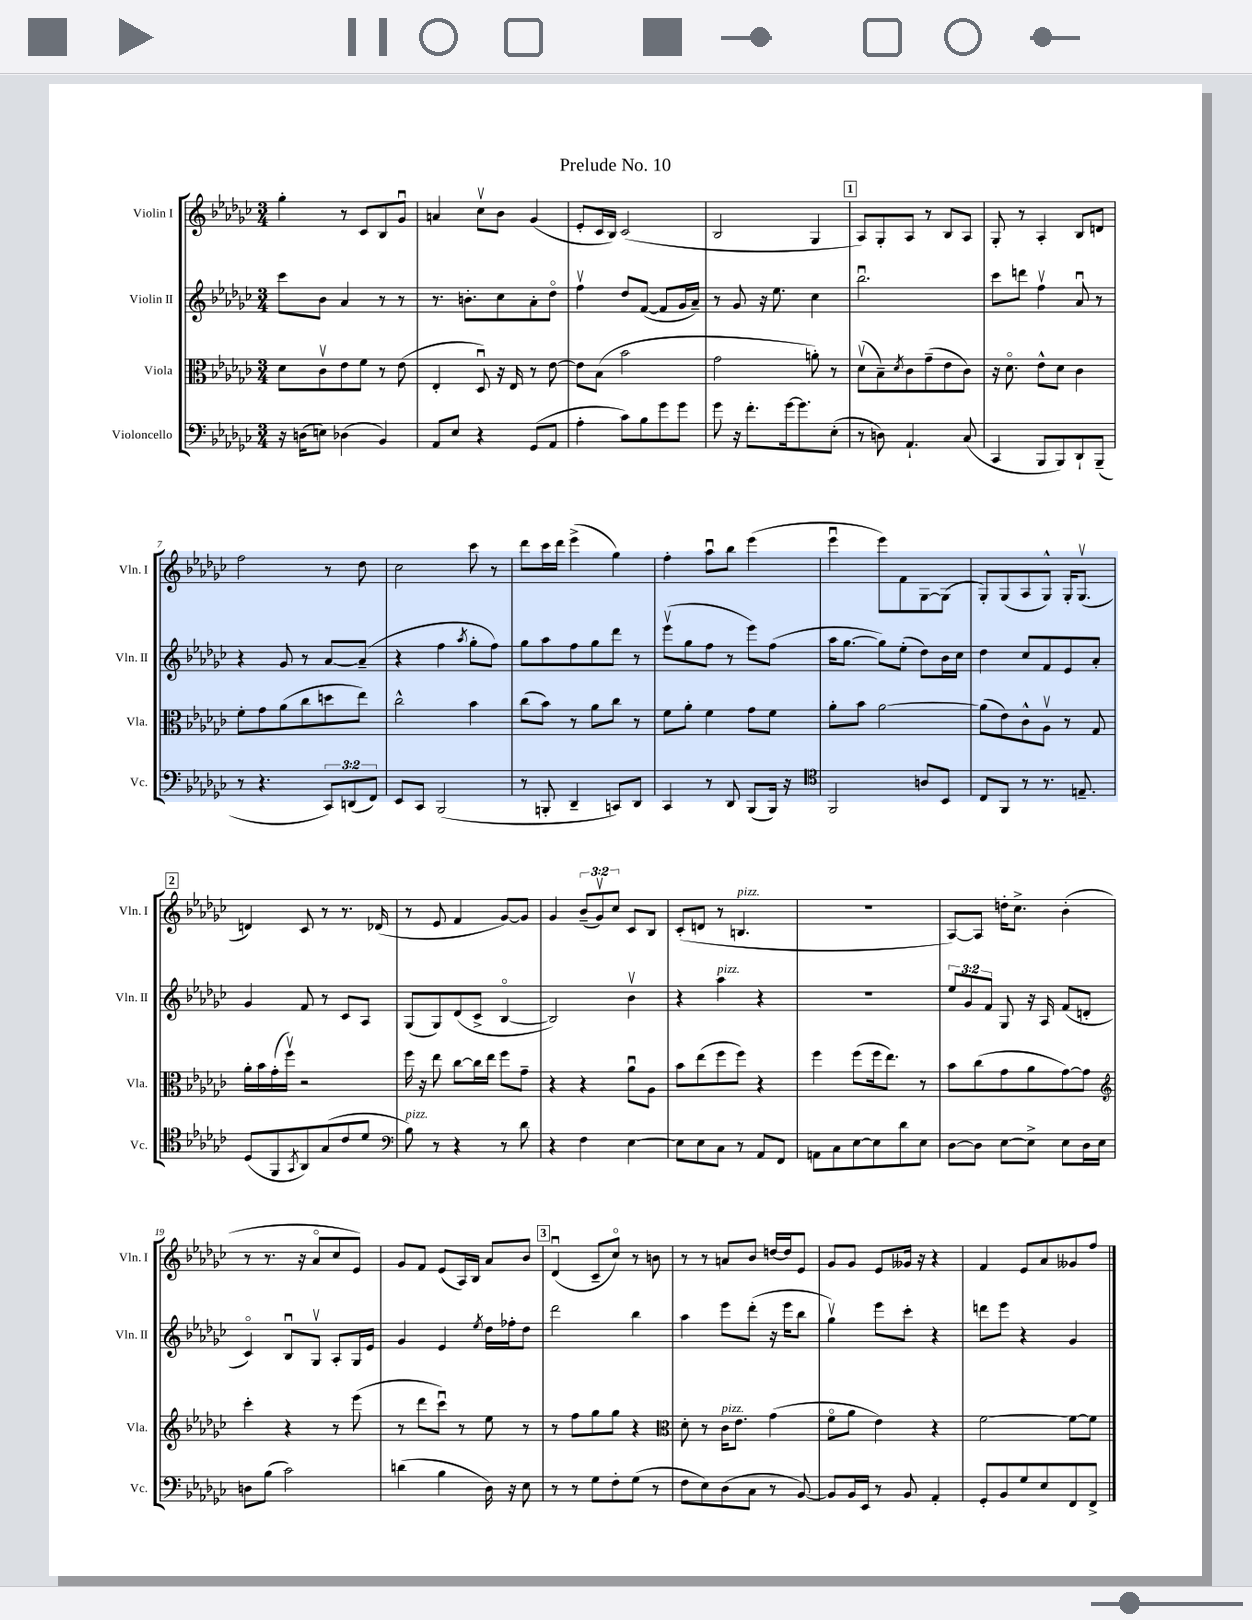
\header { title = "Prelude No. 10" }
<<
\new StaffGroup <<
\new Staff = "s0" \with { instrumentName = "Violin I" shortInstrumentName = "Vln. I" } {
    \clef treble \key ges \major \numericTimeSignature \time 3/4 \override Staff.TupletNumber.text = #tuplet-number::calc-fraction-text
    ges''4-. r8 ces'8 bes8 ges'8\downbow |
    a'4 ces''8\upbow bes'8 ges'4( |
    ees'8-. ces'16 bes16) ces'2( |
    bes2 ges4 |
    \mark \markup { \box "1" } aes8) ges8-. aes8 r8 bes8 aes8 |
    ges8-. r8 aes4-. bes8 d'8 |
    f''2 r8 des''8 |
    ces''2 ces'''8 r8 |
    des'''8 ces'''16 des'''16 ees'''4->( ges''4) |
    f''4-. aes''8\downbow bes''8 ees'''4( |
    ees'''4\downbow ees'''8) f'8 ges8~ ges8( |
    ges8-.) ges8( aes8 ges8-^) ges16-. ges8.\upbow( |
    \mark \markup { \box "2" } d'4) ces'8 r8 r8. des'16( |
    r8 ees'8 f'4 ges'8~) ges'8 |
    ges'4 \tuplet 3/2 { bes'8--( ges'8\upbow) ces''8 } ces'8 bes8 |
    ces'8-.( d'8 r8 b4.^\markup { \italic "pizz." } |
    R2. |
    aes8~) aes8 d''16-. ces''8.-> bes'4-.( |
    r8 r8. r16 aes'8\flageolet ces''8 ees'8) |
    ges'8 f'8 ees'8( aes16) bes16 aes'8 bes'8 |
    \mark \markup { \box "3" } des'4\downbow( ces'8-- ces''8\flageolet) r8 b'8 |
    r8 r8 a'8 bes'8 d''16~ d''16 ees'8 |
    ges'8 ges'8 ees'8 geses'16 r16 r4 |
    f'4 ees'8 aes'8 geses'8 f''8 \bar "|." |
}
\new Staff = "s1" \with { instrumentName = "Violin II" shortInstrumentName = "Vln. II" } {
    \clef treble \key ges \major \numericTimeSignature \time 3/4 \override Staff.TupletNumber.text = #tuplet-number::calc-fraction-text
    ces'''8 bes'8 aes'4 r8 r8 |
    r8. b'8.-. ces''8 aes'8-. des''8\flageolet |
    f''4\upbow des''8 f'8~( f'8 ges'16 aes'16--) |
    r8 ges'8 r16 ees''8. ces''4 |
    \mark \markup { \box "1" } bes''2.\downbow |
    ces'''8 d'''8 f''4\upbow aes'8\downbow r8 |
    r4 ges'8 r8 aes'8~ aes'8--( |
    r4 f''4 \acciaccatura { aes''8 } ges''8-. f''8) |
    ges''8 aes''8 f''8 ges''8 des'''8 r8 |
    ees'''8\upbow( ges''8 f''8 r8 ees'''8) f''8( |
    aes''16 ges''8.~ ges''8) ees''8-.( des''8) bes'16 ces''16 |
    des''4 ces''8 f'8 ees'8 aes'8-. |
    \mark \markup { \box "2" } ges'4 f'8 r8 ces'8 aes8 |
    ges8( ges8) des'8( ces'8-> bes4~\flageolet |
    bes2) bes'4\upbow |
    r4 aes''4^\markup { \italic "pizz." } r4 |
    R2. |
    \tuplet 3/2 { ees''8 ges'8 f'8 } ges8 r16 aes16 f'8( d'8-. |
    ces'4\flageolet) bes8\downbow ges8\upbow aes8-. ges16 ees'16 |
    ges'4 ees'4 \acciaccatura { ees''8 } des''16 fes''16-. des''8 |
    \mark \markup { \box "3" } des'''2 bes''4 |
    aes''4 ees'''8 des'''8-.( r16 ees'''16 bes''8 |
    ges''4\upbow) ees'''8 ces'''8-. r4 |
    d'''8 ees'''8 r4 ges'4 \bar "|." |
}
\new Staff = "s2" \with { instrumentName = "Viola" shortInstrumentName = "Vla." } {
    \clef alto \key ges \major \numericTimeSignature \time 3/4
    des'8 ces'8\upbow ees'8 f'8 r8 ees'8( |
    ees4-. des8\downbow) r16 ees16 r8 ees'8~ |
    ees'8 bes8( bes'2 |
    ges'2 a'8-.) r8 |
    \mark \markup { \box "1" } des'8\upbow( bes8--) \acciaccatura { des'8 } ces'8 ges'8--( ees'8 ces'8) |
    r16 des'8.\flageolet ees'8-^ des'8 ces'4 |
    f'8-. ges'8 aes'8( ces''8 d''8 ees''8) |
    ces''2-^ bes'4 |
    ces''8( bes'8) r8 aes'8 ces''8 r8 |
    f'8 aes'8-. f'4 ges'8 f'8 |
    aes'8-. bes'8 aes'2~ |
    aes'8( ees'8) ces'8-^ aes8\upbow r8 ges8 |
    \mark \markup { \box "2" } aes'16-. bes'16 ges'16-.( f''16\upbow) r2 |
    f''16 r16 ees''8 ces''8~ ces''16 ees''16 f''8 ges'8-- |
    r4 r4 aes'8\downbow aes8 |
    bes'8 ees''8( f''8 f''8) r4 |
    f''4 f''8( f''16 ees''8.) r8 |
    bes'8 ces''8( ges'8 aes'8 ges'8~) ges'8 |
    \clef treble ces'''4-. r4 r8 ees'''8( |
    r8 des'''8 ces'''8\downbow) r8 ees''8 r8 |
    \mark \markup { \box "3" } r8 f''8 ges''8 ges''8 r4 |
    \clef alto des'8-. r8 ces'16^\markup { \italic "pizz." } ees'8. ges'4( |
    f'8\flageolet aes'8 ees'4) r4 |
    f'2~ f'8~ f'8 \bar "|." |
}
\new Staff = "s3" \with { instrumentName = "Violoncello" shortInstrumentName = "Vc." } {
    \clef bass \key ges \major \numericTimeSignature \time 3/4 \override Staff.TupletNumber.text = #tuplet-number::calc-fraction-text
    r16 d16( e8) des4( bes,4) |
    aes,8 ees8 r4 ges,8( aes,8 |
    aes4-. ces'8) bes8 ges'8 ges'8 |
    ges'8 r16 f'8.-. ges'16~ ges'8. ees8-.( |
    \mark \markup { \box "1" } r8 d8) aes,4.-! ces8( |
    ces,4 bes,,8 bes,,8) des,8-! bes,,8--( |
    r8 r4. \tuplet 3/2 { ces,8) d,8( f,8) } |
    ees,8 ces,8 bes,,2( |
    r8 b,,8-. des,4-- c,8) des,8 |
    ces,4 r8 des,8 bes,,8( bes,,16) r16 |
    \clef tenor f,2 a8 bes,8 |
    ces8 f,8 r8 r8. e8.-- |
    \mark \markup { \box "2" } des8( f,8 \acciaccatura { ges,8 } aes,8) ges8( ces'8 des'8 |
    \clef bass bes8^\markup { \italic "pizz." }) r8 r4 r8 des'8 |
    r4 f4 ees4~ |
    ees8 ees8 ces8 r8 aes,8 f,8 |
    a,8 ces8 ees8~ ees8 des'8 ees8 |
    des8~ des8 ees8~ ees8-> ees8 des16 ees16 |
    d8 bes8( ces'2) |
    d'4( bes4 des16) r16 ees8 |
    \mark \markup { \box "3" } r8 r8 ges8 f8-. ges8( r8 |
    f8 ees8) des8( ces8 r8 bes,8~) |
    bes,8 bes,16 ees,16 r8 bes,8 aes,4-. |
    ges,8-. bes,8 ges8 ees8 f,8 f,8-> \bar "|." |
}
>>
>>
